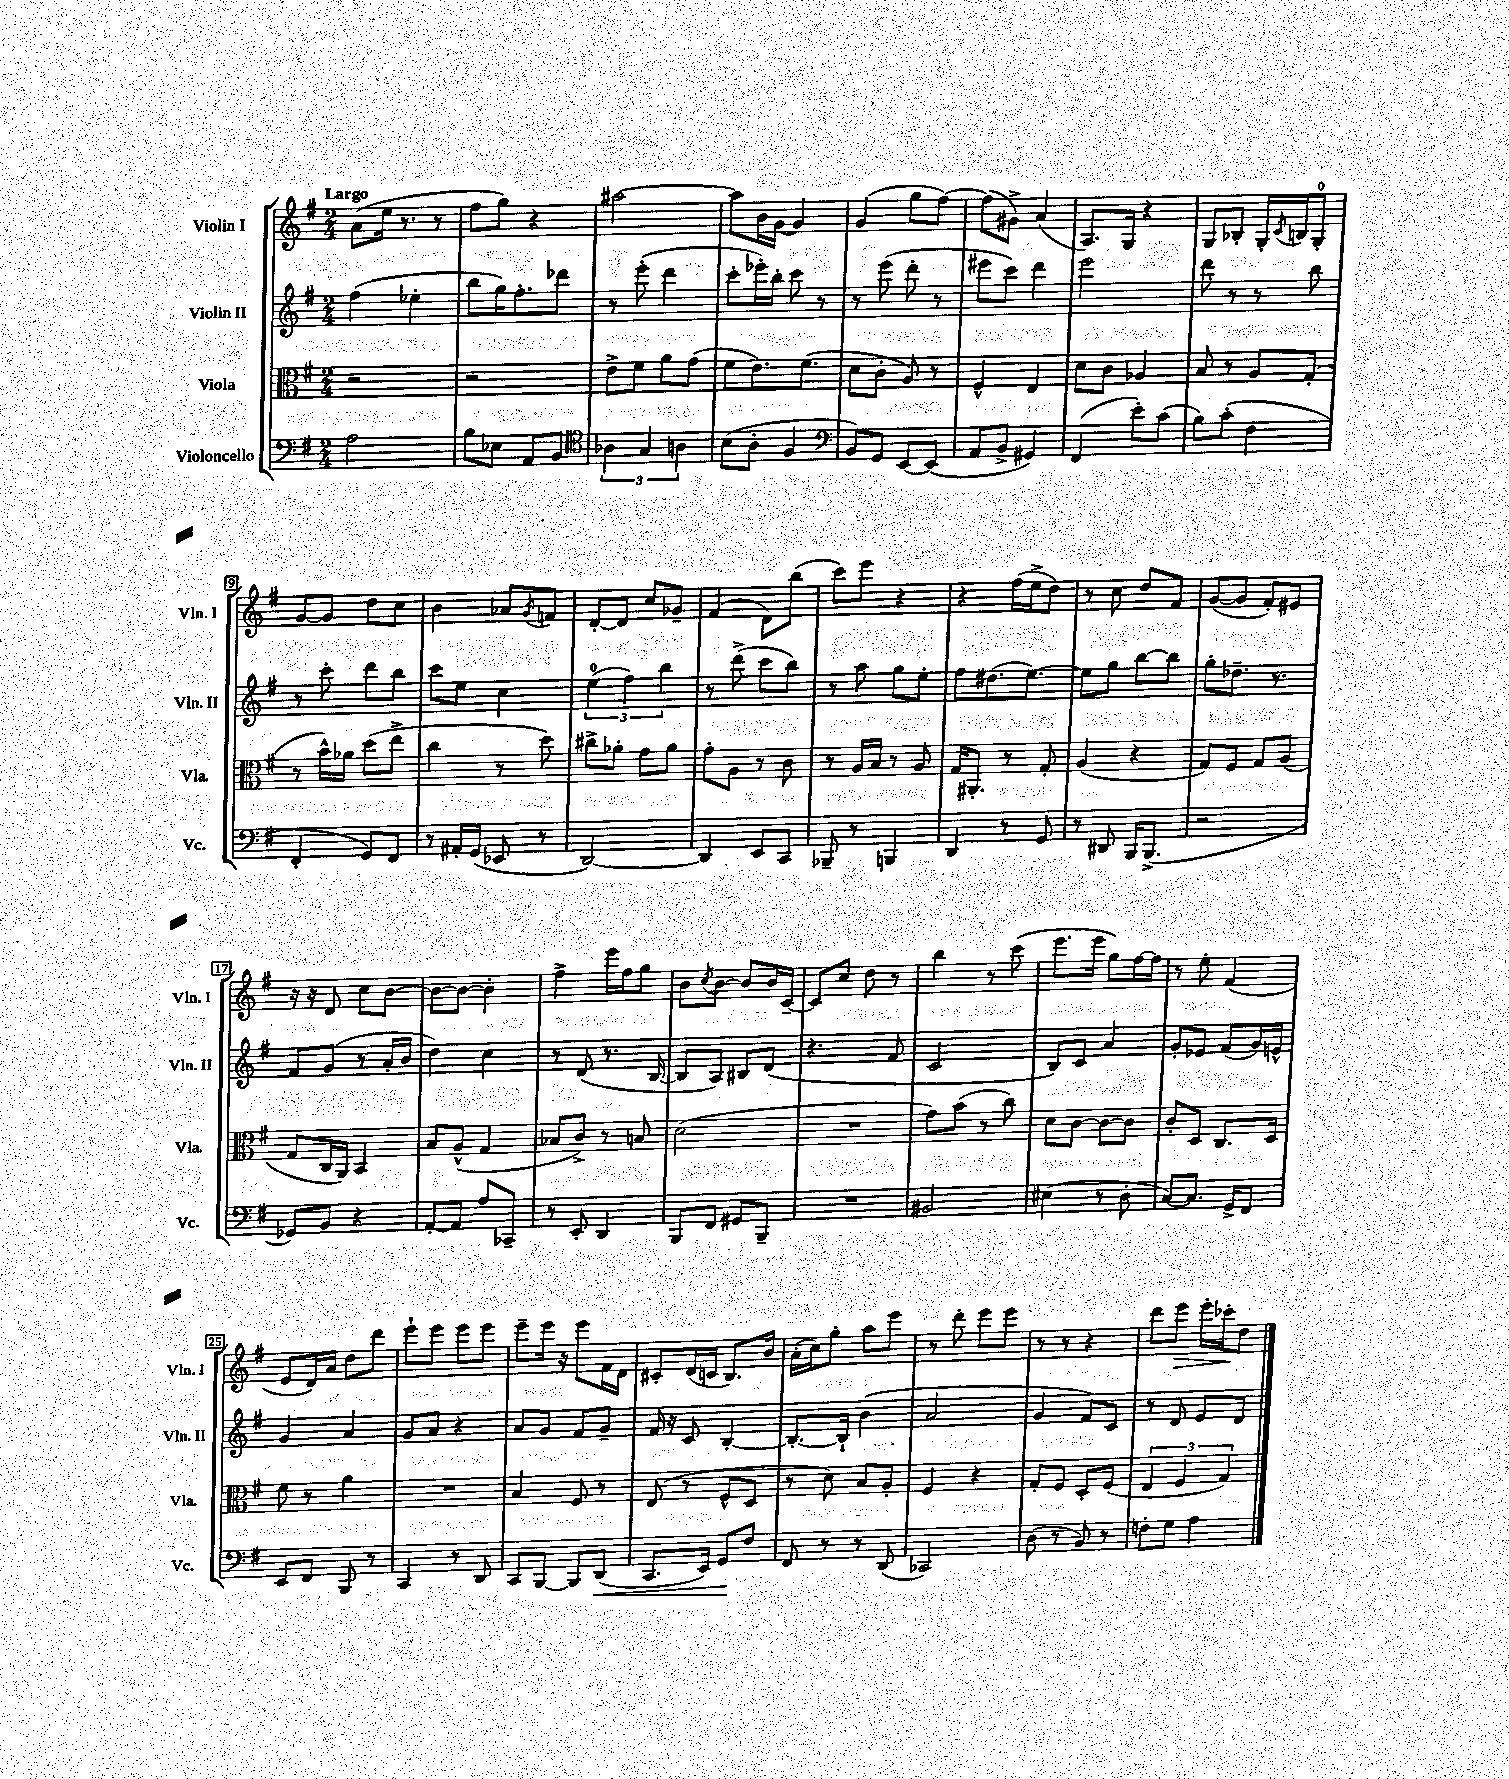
<<
\new StaffGroup <<
\new Staff = "s0" \with { instrumentName = "Violin I" shortInstrumentName = "Vln. I" } {
    \clef treble \key g \major \numericTimeSignature \time 2/4 \tempo "Largo"
    a'8( e''16 r8. r8 |
    fis''8 g''8) r4 |
    ais''2~ |
    ais''8 b'16 g'16~ g'4 |
    g'4( g''8 fis''8~) |
    fis''8( gis'8->) a'4( |
    a8.) g16 r4 |
    g8 bes8-. g16-. \acciaccatura { c'8 } b16 g8-0-. |
    g'8~ g'8 d''8 c''8 |
    b'4 aes'8 \acciaccatura { g'8 } f'8 |
    d'8~-. d'8 c''8 ges'8-- |
    fis'4( d'8) b''8( |
    c'''8) e'''8 r4 |
    r4 fis''16( e''16-> d''8) |
    r8 c''8 d''8 fis'8 |
    g'8~( g'8 fis'8-.) eis'8 |
    r16 r16 d'8 c''8 b'8~ |
    b'8~ b'8~ b'4-. |
    fis''4-> e'''16 fis''16 g''8 |
    b'8 \acciaccatura { c''8 } b'8~ b'8 b'16 c'16~-- |
    c'8 c''8 d''8 r8 |
    b''4 r8 c'''8( |
    e'''8. e'''16 g''8) fis''16~ fis''16 |
    r8 e''8-. fis'4( |
    e'8 d'16) a'16 d''8 d'''8 |
    e'''8-! e'''8 e'''8 e'''8 |
    e'''8-- e'''16 r16 e'''8 fis'16 d'16 |
    cis'8-. d'16( c'16 b8.) b'16 |
    a'16-.( c''16) g''8-. a''8 e'''8 |
    r8 d'''8-. e'''8 e'''8 |
    r8 r8 r4 |
    d'''8 e'''8\> e'''16-. ces'''16-.\! d''8 \bar "|." |
}
\new Staff = "s1" \with { instrumentName = "Violin II" shortInstrumentName = "Vln. II" } {
    \clef treble \key g \major \numericTimeSignature \time 2/4
    fis''4( ees''4-. |
    b''8 g''16) fis''8.-. des'''8 |
    r8 e'''8-.( d'''4 |
    c'''8-. ees'''16-.) b''16-. c'''8 r8 |
    r8 e'''8( d'''8-. r8 |
    eis'''8 c'''8) d'''4 |
    e'''2 |
    d'''8 r8 r8 b''8 |
    r8 c'''8-. d'''8 b''8 |
    c'''8 e''8 c''4 |
    \tuplet 3/2 { e''4-0( fis''4) b''4 } |
    r8 d'''8->( c'''8 b''8) |
    r8 a''8 g''8 e''8-. |
    fis''8 dis''8.( e''8.~) |
    e''8 g''8 b''8~ b''8 |
    g''8-. des''8.-- r8. |
    fis'8 g'8( r8 a'16-. b'16 |
    d''4) c''4 |
    r8 d'8( r8. b16~ |
    b8 a8) bis8 d'8( |
    r4. fis'8 |
    c'2 |
    b8) c'8 a'4 |
    g'8-. ees'8 fis'8( g'16) e'16-^ |
    g'4 a'4 |
    g'8 a'8 r4 |
    a'8 g'8 fis'8 g'8-- |
    fis'16 r16 c'8 b4~-. |
    b8.~-. b16-! b'4( |
    a'2 |
    g'4 fis'8) c'8 |
    r8 d'8 e'8 d'8 \bar "|." |
}
\new Staff = "s2" \with { instrumentName = "Viola" shortInstrumentName = "Vla." } {
    \clef alto \key g \major \numericTimeSignature \time 2/4
    r2 |
    r2 |
    e'8-> fis'8 a'8 g'8( |
    fis'8 e'8.) fis'8.( |
    d'8 c'8-. a8) r8 |
    fis4-^ e4 |
    d'8 c'8 aes4 |
    b8 r8 a8 g8-.( |
    r8 b'16-^) aes'16 d''8( e''8-> |
    c''4 r8 d''8) |
    cis''8-> aes'8-. g'8 aes'8 |
    g'8-. a8 r8 c'8 |
    r8 a16 b16 r8 a8 |
    g16 ais,8.-. r8 g8-. |
    a4( r4 |
    g8) fis8 g8 a8( |
    g8 c16 a,16) b,4 |
    b8 a8-^( g4 |
    bes8 c'8->) r8 b8 |
    d'2( |
    R2 |
    g'8) b'8( r8 c''8) |
    d'8 c'8~ c'8~ c'8 |
    c'8-. d8 c8. d16 |
    fis'8 r8 a'4 |
    R2 |
    b4 fis8 r8 |
    e8( r8 fis8-^ d8 |
    r8 d'8) b8 a8-. |
    fis4 r4 |
    g8-. fis8 d8-. fis8( |
    \tuplet 3/2 { e4 fis4 g4) } \bar "|." |
}
\new Staff = "s3" \with { instrumentName = "Violoncello" shortInstrumentName = "Vc." } {
    \clef bass \key g \major \numericTimeSignature \time 2/4
    a2 |
    b8 ees8 a,8 b,8 |
    \clef tenor \tuplet 3/2 { aes4 g4 a4 } |
    b8( a8-. fis4 |
    \clef bass b,8) g,8 e,8~ e,8( |
    a,8 b,8-> gis,4) |
    fis,4( e'8-.) c'8( |
    b8) c'8-.( fis4 |
    fis,4-. g,8) fis,8 |
    r8 ais,16-. g,16( ees,8 r8 |
    d,2~) |
    d,4 e,8 c,8 |
    bes,,8-- r8 b,,4 |
    d,4 r8 g,8 |
    r8 dis,8 b,,16 b,,8.->( |
    r2 |
    ges,8) b,8 r4 |
    a,8~-. a,8 a8 ces,8-- |
    r8 e,8-. d,4 |
    b,,8 fis,8 gis,8 b,,8-- |
    R2 |
    bis,2 |
    eis4( r8 d8-. |
    c8~) c8. g,16-> fis,8 |
    e,8 fis,8 b,,8 r8 |
    c,4 r8 d,8 |
    c,8 b,,8~ b,,8 d,8\<( |
    c,8. e,16) g,8\! fis8 |
    fis,8 r8 r8 d,8( |
    ces,2) |
    d8( r8 b,8) r8 |
    f8-. g8 a4 \bar "|." |
}
>>
>>
\layout { \context { \Score \override BarNumber.stencil = #(make-stencil-boxer 0.1 0.3 ly:text-interface::print) } }
